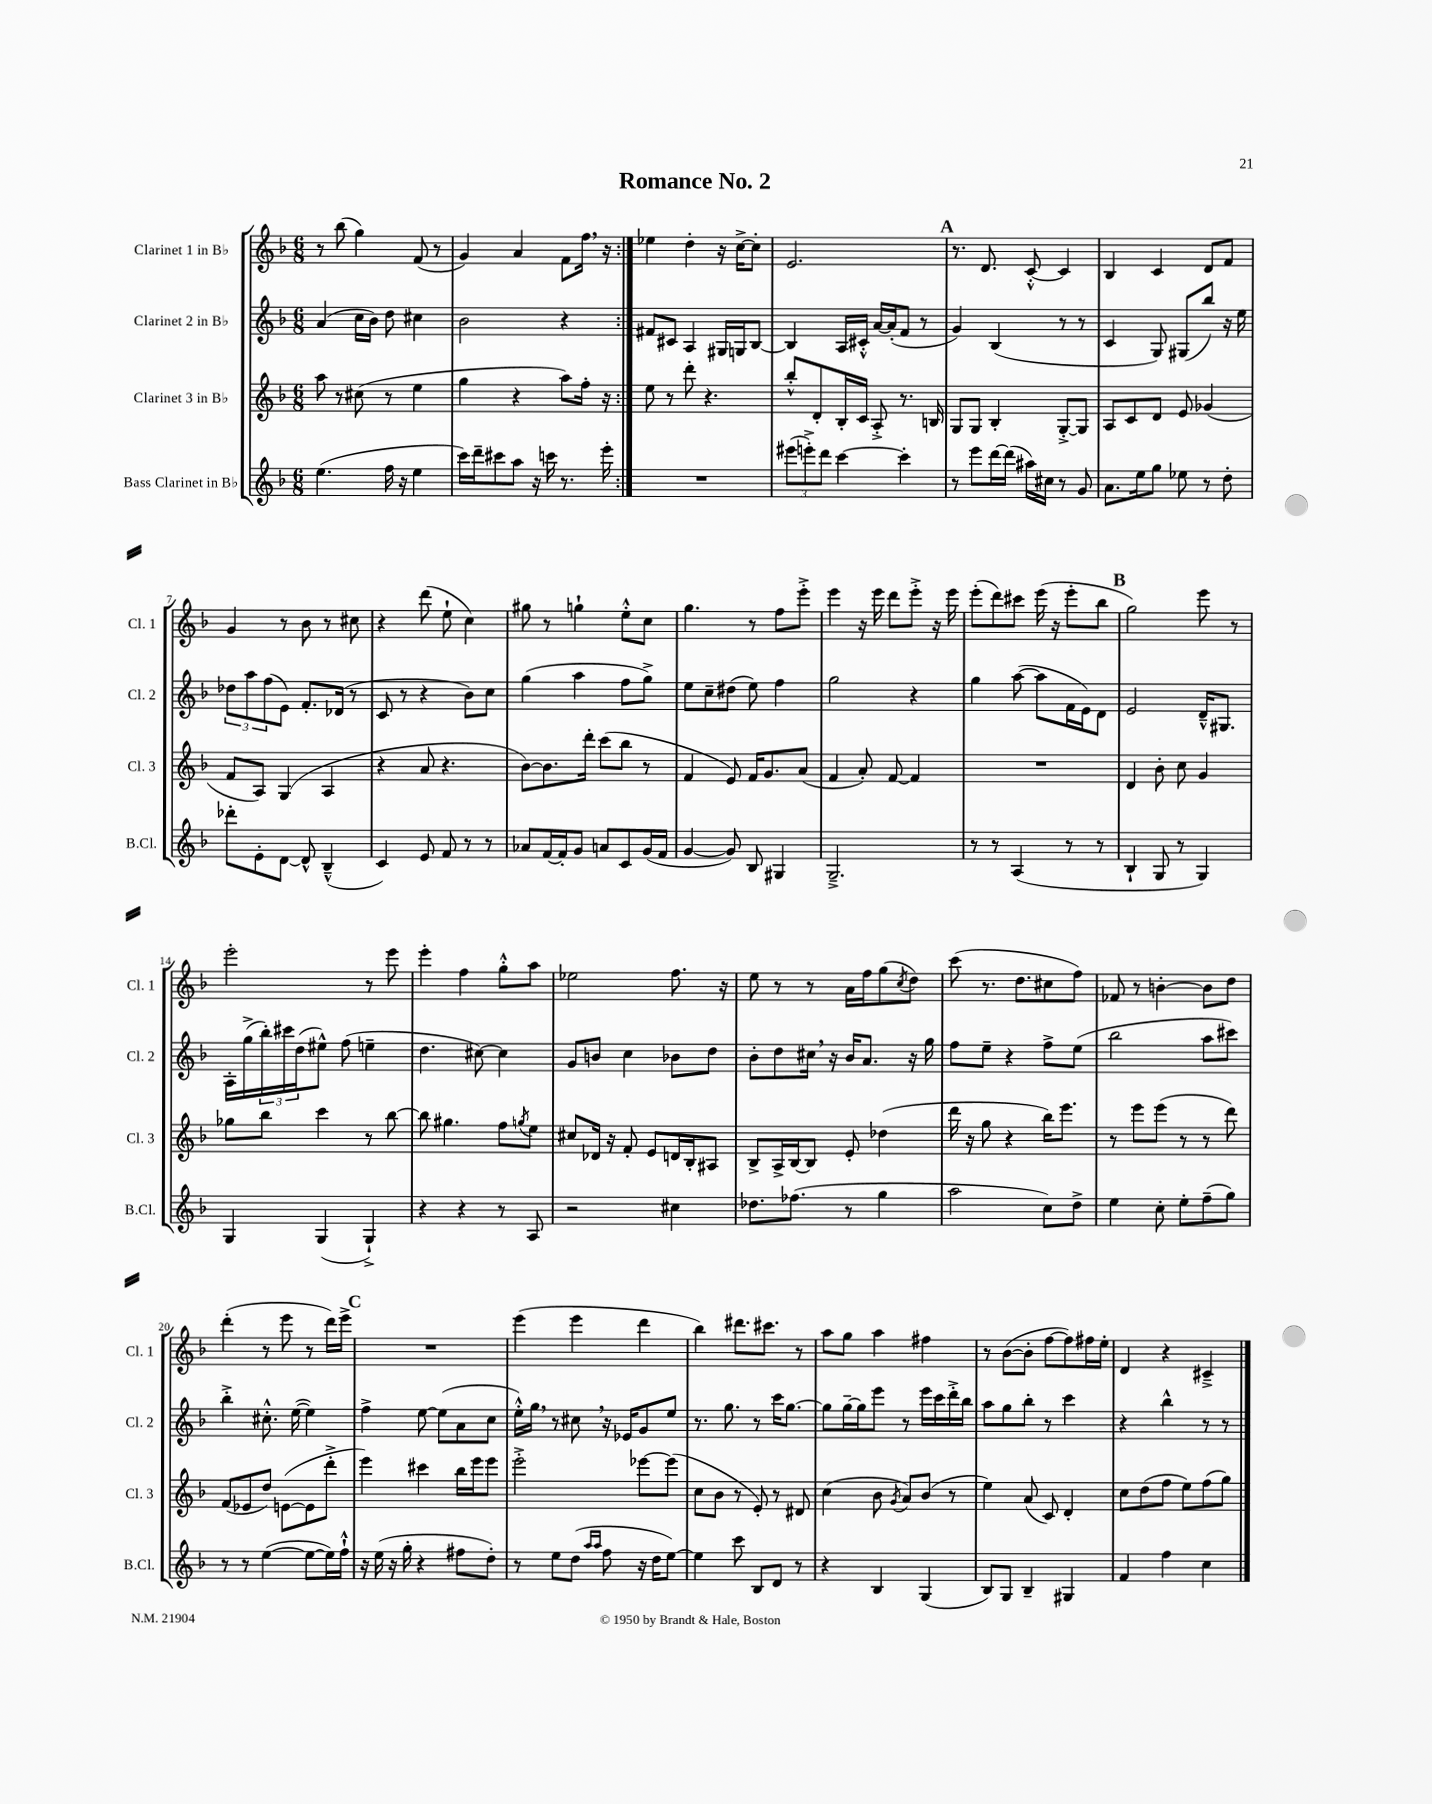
\header { title = "Romance No. 2" }
<<
\new StaffGroup <<
\new Staff = "s0" \with { instrumentName = "Clarinet 1 in Bb" shortInstrumentName = "Cl. 1" } {
    \clef treble \key f \major \numericTimeSignature \time 6/8
    \repeat volta 2 { r8 bes''8( g''4) f'8( r8 |
    g'4) a'4 f'8 f''16 \breathe r16 | }
    ees''4 d''4-. r16 c''16~-> c''8-. |
    e'2. |
    \mark \markup { \bold "A" } r8. d'8. c'8~-.-^ c'4 |
    bes4 c'4 d'8 f'8 |
    g'4 r8 bes'8 r8 cis''8 |
    r4 d'''8( e''8-! c''4) |
    gis''8 r8 g''4-! e''8-.-^ c''8 |
    g''4. r8 f''8 e'''8-.-> |
    e'''4 r16 e'''16 d'''8 e'''8-.-> r16 e'''16 |
    e'''8-.( d'''8) cis'''8 e'''16( r16 e'''8-. bes''8 |
    \mark \markup { \bold "B" } g''2) e'''8 r8 |
    e'''2-. r8 e'''8 |
    e'''4-. f''4 g''8-.-^ a''8 |
    ees''2 f''8. r16 |
    e''8 r8 r8 a'16 f''16 g''8( \acciaccatura { c''8 } d''8) |
    c'''8( r8. d''8. cis''8 f''8) |
    fes'8 r8 b'4~-. b'8 d''8 |
    d'''4-.( r8 e'''8 r8 d'''16) e'''16-> |
    \mark \markup { \bold "C" } R2. |
    e'''4( e'''4 d'''4 |
    bes''4) dis'''8. cis'''8. r8 |
    a''8 g''8 a''4 fis''4 |
    r8 bes'8~( bes'8-. f''8~ f''8) fis''16 e''16-. |
    d'4 r4 cis'4---> \bar "|." |
}
\new Staff = "s1" \with { instrumentName = "Clarinet 2 in Bb" shortInstrumentName = "Cl. 2" } {
    \clef treble \key f \major \numericTimeSignature \time 6/8
    \repeat volta 2 { a'4( c''16 bes'16) d''8 cis''4 |
    bes'2 r4 | }
    fis'8 cis'8 a4 gis16 g16 bes8~ |
    bes4 a16 cis'16-.-^ a'16~ a'16-.( f'8 r8 |
    \mark \markup { \bold "A" } g'4) bes4( r8 r8 |
    c'4 g8) gis8( bes''8) r16 e''16 |
    \tuplet 3/2 { des''8 a''8 f''8( } e'8) f'8.-. des'16( r8 |
    c'8 r8 r4 bes'8) c''8 |
    g''4( a''4 f''8 g''8->) |
    e''8 c''8-- dis''8( e''8) f''4 |
    g''2 r4 |
    g''4 a''8~( a''8 f'16 e'16) d'8 |
    \mark \markup { \bold "B" } e'2 d'16---^ gis8. |
    a16-. g''16->( \tuplet 3/2 { bes''16-.) cis'''16 d''16( } eis''8-^) f''8( e''4-- |
    d''4. cis''8~) cis''4 |
    g'8 b'8 c''4 bes'8 d''8 |
    bes'8-. d''8 cis''16 \breathe r16 bes'16 a'8. r16 g''16 |
    f''8 e''8-- r4 f''8-> e''8( |
    bes''2 a''8 cis'''8) |
    bes''4-.-> cis''8.-.-^ e''16~( e''4) |
    \mark \markup { \bold "C" } f''4-> e''8~ e''8( a'8 c''8 |
    e''16-.-^) g''16 \breathe r8 cis''8 \breathe r16 ees'16 g'8 e''8 |
    r8. g''8. r8 c'''16 g''8.~ |
    g''8 g''16~-- g''16 e'''8 r8 e'''16 c'''16 d'''16-.-> bes''16 |
    a''8 g''8 bes''8-. r8 c'''4 |
    r4 bes''4-^ r8 r8 \bar "|." |
}
\new Staff = "s2" \with { instrumentName = "Clarinet 3 in Bb" shortInstrumentName = "Cl. 3" } {
    \clef treble \key f \major \numericTimeSignature \time 6/8
    \repeat volta 2 { a''8 r8 cis''8( r8 e''4 |
    g''4 r4 a''8) f''16-. r16 | }
    e''8 r8 d'''8-. r4. |
    bes''8-.-^ d'8-. bes16-. c'16 a8-.-> r8. b16 |
    \mark \markup { \bold "A" } g8 g8 bes4-. g8~-.-> g8 |
    a8 c'8 d'8 e'8 ges'4( |
    f'8 a8) g4( a4 |
    r4 a'8 r4. |
    bes'8~) bes'8. d'''16-. c'''8( bes''8 r8 |
    f'4 e'8) f'16 g'8. a'8( |
    f'4 a'8-.) f'8~ f'4 |
    R2. |
    \mark \markup { \bold "B" } d'4 bes'8-. c''8 g'4 |
    ges''8 bes''8 c'''4 r8 bes''8~ |
    bes''8 gis''4. f''8 \acciaccatura { g''8 } e''8 |
    cis''8 des'16 r16 f'8-. e'8 d'16 bes16-. ais8 |
    bes8-> a16-> bes16~ bes8 e'8-. des''4( |
    d'''16 r16 g''8 r4 bes''16) e'''8. |
    r8 e'''8 e'''8( r8 r8 d'''8) |
    f'8( ees'8 d''8) e'8~( e'8 d'''8-.-> |
    \mark \markup { \bold "C" } e'''4) cis'''4 bes''16 e'''16 e'''8 |
    e'''2-.-> ees'''8~ ees'''8( |
    c''8 bes'8 r8 e'8-.) r8 dis'8 |
    c''4( bes'8 \acciaccatura { g'8 } a'8) bes'8( r8 |
    e''4) a'8( c'8) d'4-. |
    c''8 d''8( f''8 e''8) f''8( g''8) \bar "|." |
}
\new Staff = "s3" \with { instrumentName = "Bass Clarinet in Bb" shortInstrumentName = "B.Cl." } {
    \clef treble \key f \major \numericTimeSignature \time 6/8
    \repeat volta 2 { e''4.( f''16 r16 e''4 |
    c'''16) d'''16-- cis'''8 a''8 r16 c'''16 r8. e'''16-. | }
    R2. |
    \tuplet 3/2 { eis'''8( e'''8-.->) d'''8 } c'''4~ c'''4-. |
    \mark \markup { \bold "A" } r8 e'''8 d'''16~ d'''16( ais''16) cis''16 r8 g'8 |
    a'8. e''16 g''8 ees''8 r8 d''8-. |
    des'''8-. e'8-. d'8~ d'8-^ bes4---^( |
    c'4) e'8 f'8 r8 r8 |
    aes'8 f'16~ f'16-. g'8 a'8 c'8 g'16( f'16 |
    g'4~ g'8) bes8 gis4 |
    g2.---> |
    r8 r8 a4( r8 r8 |
    \mark \markup { \bold "B" } bes4-! g8 r8 g4) |
    g4 g4( g4-!->) |
    r4 r4 r8 a8 |
    r2 cis''4 |
    des''8. fes''8.( r8 g''4 |
    a''2 c''8) d''8-> |
    e''4 c''8-. e''8-. f''8--( g''8) |
    r8 r8 e''4~( e''8~ e''16) f''16-!-^ |
    \mark \markup { \bold "C" } r16 e''16( r16 g''16-. r4 fis''8 d''8-.) |
    r8 e''8 d''8( \grace { a''16 a''16 } f''8 r16 d''16 e''8~) |
    e''4 c'''8 bes8 d'8 r8 |
    r4 bes4 g4( |
    bes8) g8 bes4-- gis4 |
    f'4 f''4 c''4 \bar "|." |
}
>>
>>
